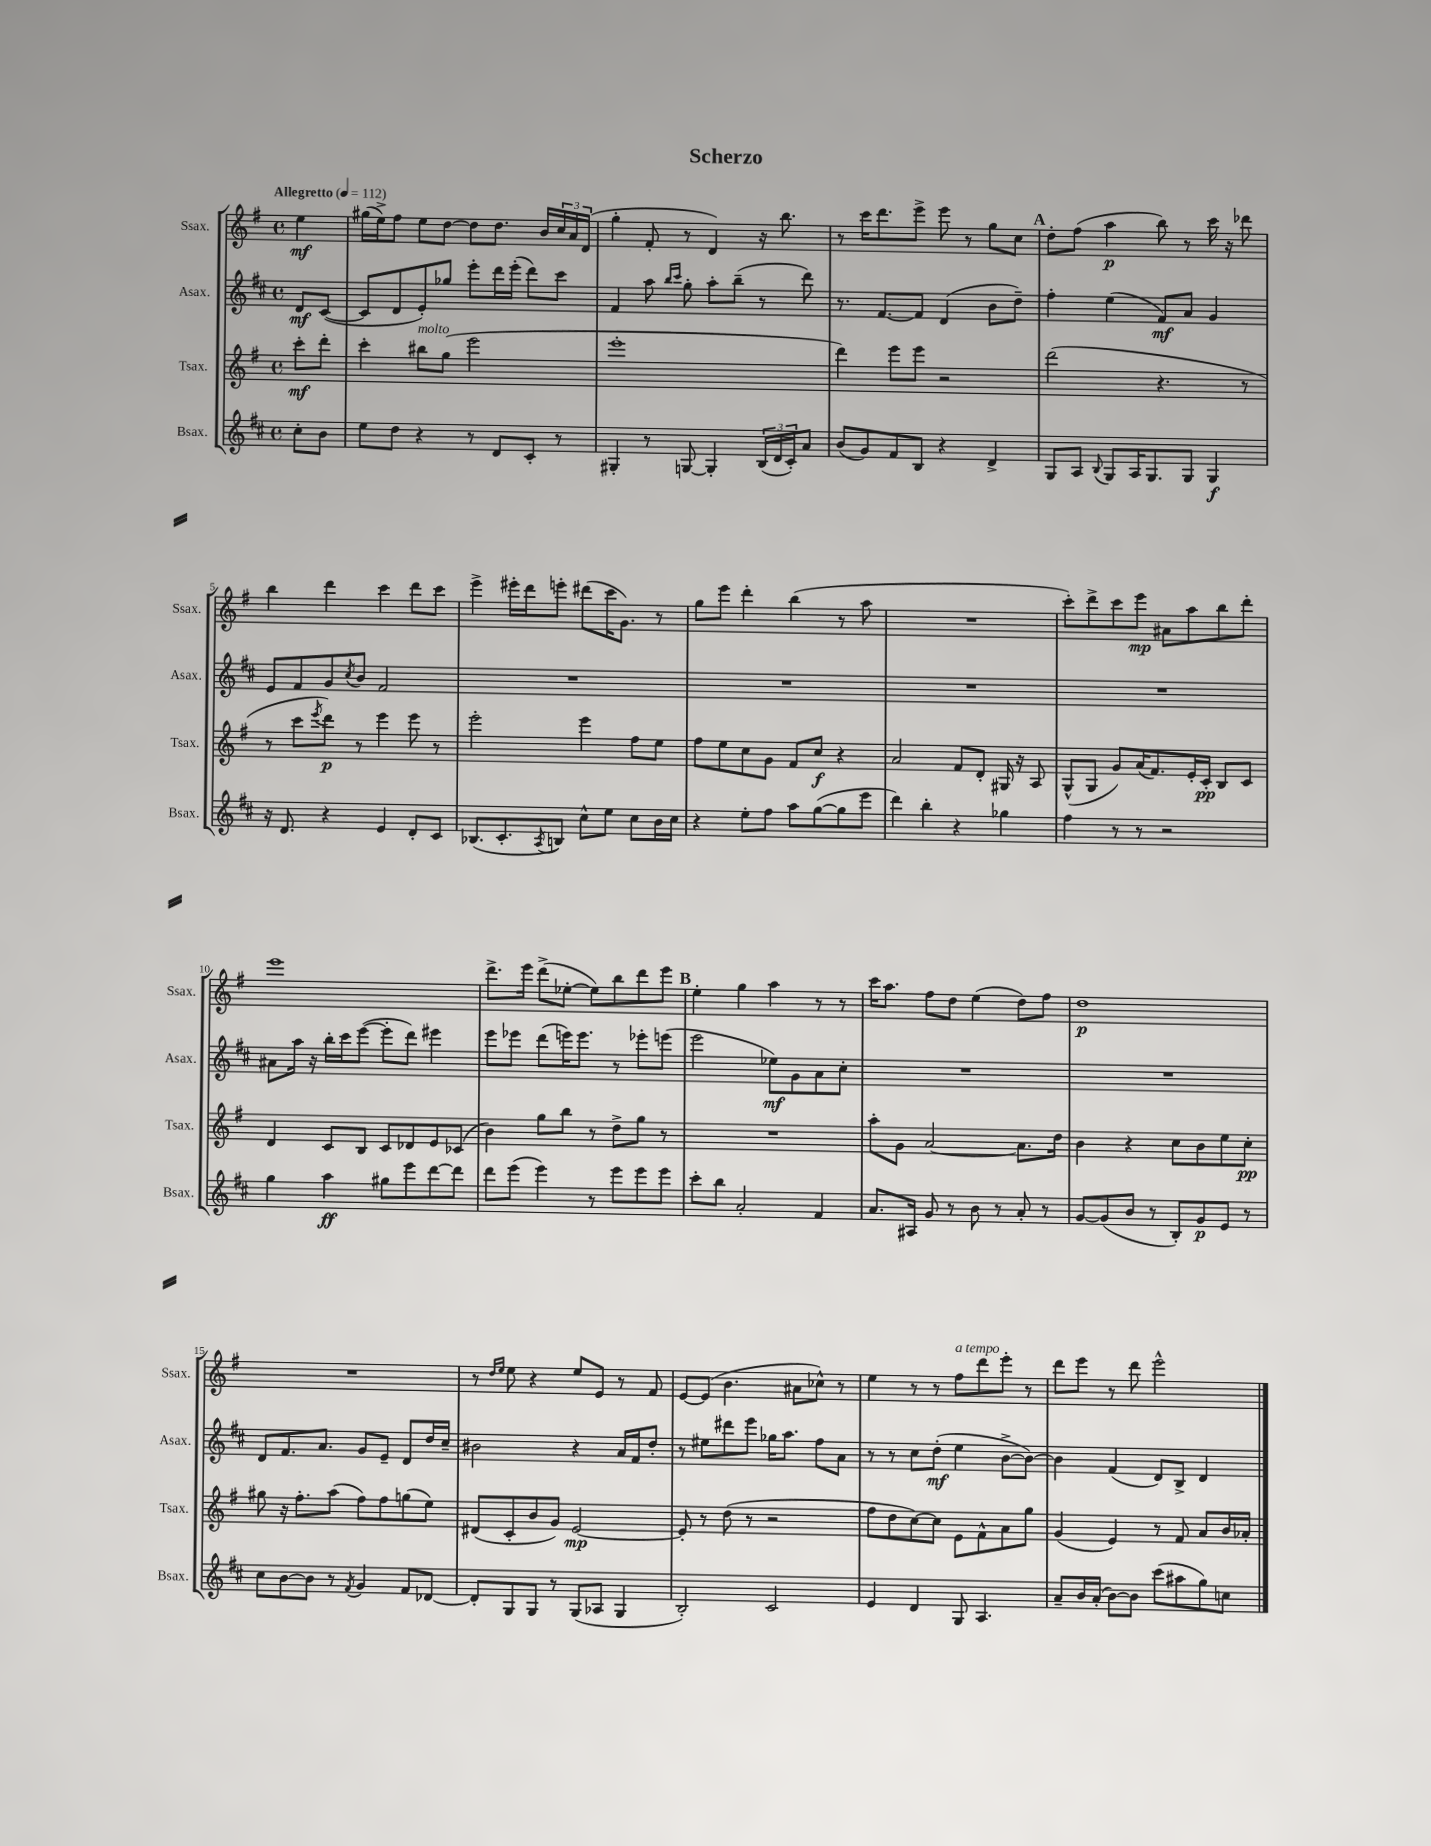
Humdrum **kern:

**kern	**kern	**kern	**kern
*staff4	*staff3	*staff2	*staff1
*clefG2	*clefG2	*clefG2	*clefG2
*k[f#c#]	*k[f#]	*k[f#c#]	*k[f#]
*M4/4	*M4/4	*M4/4	*M4/4
*met(c)	*met(c)	*met(c)	*met(c)
*MM112	*MM112	*MM112	*MM112
8cc#'	8ccc'	8d	4ee
8b	8ddd'	([8c#	.
=	=	=	=
8ee	4ccc'	8c#]	(16gg#
.	.	.	16ee^)
8dd	.	8d	8ff#
4r	8bb#	8e')	8ee
.	(8gg	8gg-	[8dd
8r	2eee	8eee'	8dd]
8d	.	16ddd	8.dd
.	.	(16eee'	.
8c#'	.	8ddd)	.
.	.	.	16b
8r	.	8ccc#	24cc
.	.	.	24a
.	.	.	(24d
=	=	=	=
4G#'	1eee'	4f#	4gg'
8r	.	8aa	8f#'
.	.	16qqbb	.
.	.	16qqccc#	.
[8G	.	8gg'	8r
4G']	.	8aa'	4d)
.	.	(8bb~	.
(24B	.	8r	16r
24d	.	.	.
.	.	.	8.bb
24c#')	.	.	.
8a	.	8ddd)	.
=	=	=	=
(8b	4ddd)	8.r	8r
8g)	.	.	16ccc
.	.	[8.f#	8.ddd
8f#	8eee	.	.
8B	8eee	8f#]	8eee^
4r	2r	(4d	8eee
.	.	.	8r
4d^	.	8b	8gg
.	.	8dd~)	8cc
=	=	=	=
8G	(2ddd	4ff#'	8dd'
8A	.	.	(8ff#
8qqB	.	.	.
8G	.	(4ee	4aa
16A	.	.	.
8.G	.	.	.
.	4.r	8f#)	8bb)
8G	.	8a	8r
4G	.	4g	16ccc
.	.	.	16r
.	8r	.	8ddd-
=	=	=	=
16r	8r	8e	4bb
8.d	.	.	.
.	8ccc	8f#	.
.	8qeee	.	.
4r	8ddd)	8g	4ddd
.	.	8qcc#	.
.	8r	8b	.
4e	4eee	2f#	4ccc
8d'	8eee	.	8ddd
8c#	8r	.	8ccc
=	=	=	=
(8.B-	2eee'	1r	4eee^
8.c#'	.	.	.
.	.	.	16eee#'
.	.	.	16ddd
8qA	.	.	.
8B)	.	.	8eee'
8cc#^^	4eee	.	(8ddd#
8ee	.	.	16ccc
.	.	.	8.g)
8cc#	8ff#	.	.
16b	8ee	.	8r
16cc#	.	.	.
=	=	=	=
4r	8ff#	1r	8gg
.	8ee	.	8eee
8ee'	8cc	.	4ddd'
8ff#	8g	.	.
8aa	8f#	.	(4bb
([8gg	8cc	.	.
8gg]	4r	.	8r
8eee	.	.	8aa
=	=	=	=
4ddd)	2a	1r	1r
4bb'	.	.	.
4r	8f#	.	.
.	8d'	.	.
4gg-	16G#	.	.
.	16r	.	.
.	8A	.	.
=	=	=	=
4ff#	(8G^^	1r	8ccc')
.	8G	.	8ddd^
8r	8g)	.	8ccc
8r	(16a	.	8eee
.	8.f#)	.	.
2r	.	.	8a#
.	16e'	.	8aa
.	16c'	.	.
.	8B	.	8bb
.	8c	.	8ddd'
=	=	=	=
4gg	4d	8a#	1eee
.	.	16aa	.
.	.	16r	.
4aa	8c	16bb'	.
.	.	16ccc#	.
.	8B	([8eee	.
8gg#	8c	8eee']	.
8eee	8d-	8ddd)	.
[8ddd	8e	4eee#	.
8ddd]	(8c-	.	.
=	=	=	=
8ddd	4b)	8eee	8.ddd^
(8eee	.	8eee-	.
.	.	.	16eee
4eee)	8gg	(8ddd	(8ddd^
.	8bb	16eee)	[8ee-'
.	.	8.eee	.
8r	8r	.	8ee-])
8eee	8dd^	8r	8bb
8eee	8gg	8eee-'	8ddd
8eee	8r	(8eee	8eee
=	=	=	=
8ccc#'	1r	2eee	4ee'
8bb	.	.	.
2a'	.	.	4gg
.	.	8ee-)	4aa
.	.	8g	.
4f#	.	8a	8r
.	.	8cc#'	8r
=	=	=	=
8.a	8aa'	1r	16ccc
.	.	.	8.aa
.	8g	.	.
16A#	.	.	.
8g	[2a	.	8ff#
8r	.	.	8dd
8b	.	.	(4ee
8r	.	.	.
8a'	8.a]	.	8dd)
8r	.	.	8ff#
.	16dd	.	.
=	=	=	=
[8g	4b	1r	1dd
(8g]	.	.	.
8b	4r	.	.
8r	.	.	.
8B')	8cc	.	.
8g	8b	.	.
8e	8ee	.	.
8r	8cc'	.	.
=	=	=	=
8cc#	8gg#	8d	1r
[8b	16r	8.f#	.
.	8.ff#'	.	.
8b]	.	.	.
.	.	8.a	.
8r	(8aa	.	.
8qf#	.	.	.
4g	8ff#)	8g	.
.	8ff#	8e~	.
8f#	(8gg	8d	.
[8d-	8ee)	16dd	.
.	.	16cc#~	.
=	=	=	=
8d-']	(8d#	2b#	8r
.	.	.	16qqdd
.	.	.	16qqee
8G	8c'	.	8ee
8G	8b	.	4r
8r	8g)	.	.
(8G	[2e	4r	8ee
8A-	.	.	8e
4G	.	16a	8r
.	.	16f#	.
.	.	8dd'	8f#
=	=	=	=
2B')	8e']	8r	[8e
.	8r	8ee#	(8e]
.	(8dd	8ddd#	4.b
.	8r	8eee	.
2c#	2r	16gg-	.
.	.	8.aa	.
.	.	.	8a#
.	.	8ff#	8cc-^^)
.	.	8a	8r
=	=	=	=
4e	8ff#	8r	4ee
.	8dd	8r	.
4d	[8cc)	8cc#	8r
.	8cc]	(8dd'	8r
8G	8e	4ee	8ff#
4.A	8f#^^	.	8ddd
.	8a	[8b^	8eee'
.	8gg	8b_)	8r
=	=	=	=
8a~	(4g	4b]	8ddd
16b	.	.	8eee
(16a'	.	.	.
[8b)	4e)	(4f#	8r
8b]	.	.	8ddd
(8ccc#	8r	8d)	2eee^^
8aa#	8f#	8B^	.
8gg)	8a	4d	.
8cc	16b	.	.
.	16a-'	.	.
==	==	==	==
*-	*-	*-	*-
